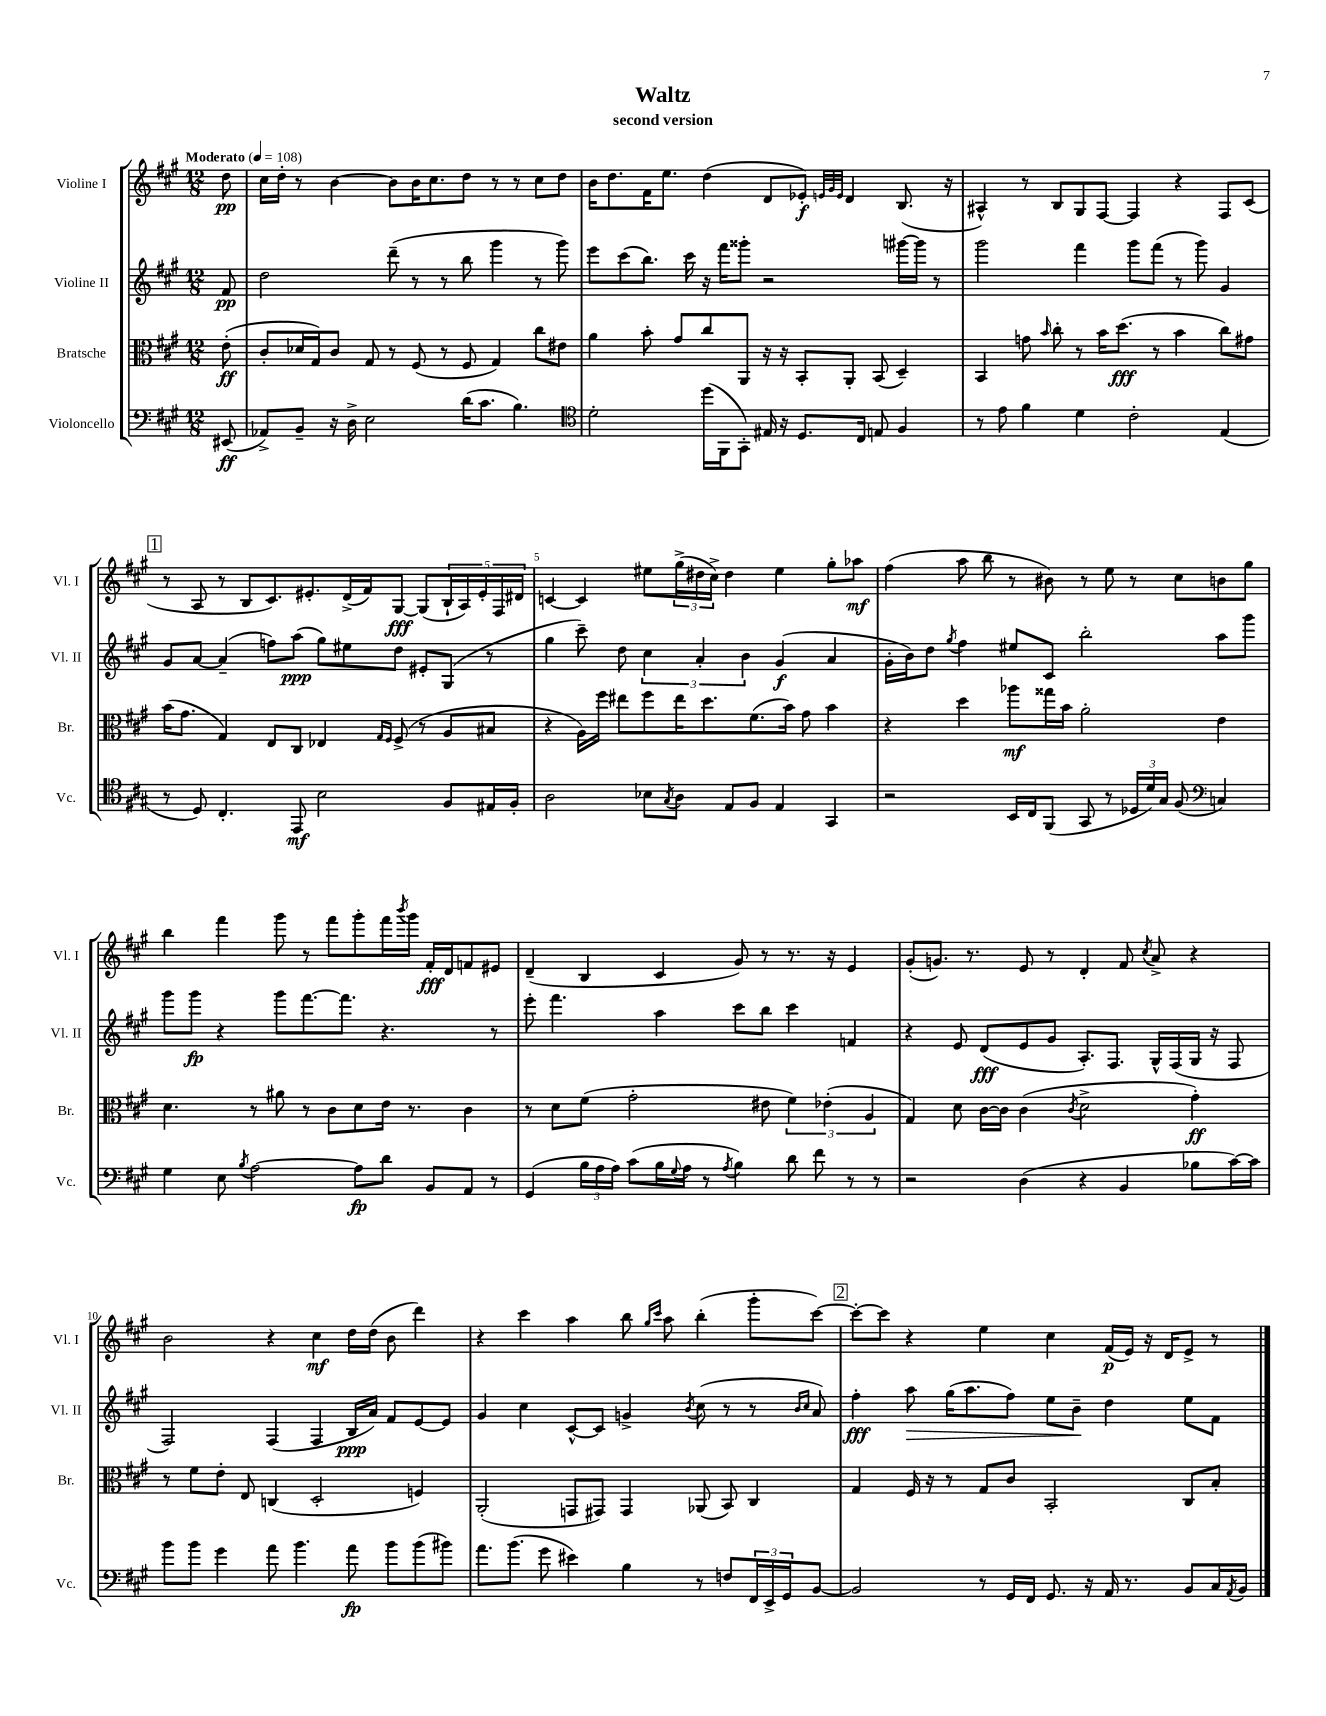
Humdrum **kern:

**kern	**kern	**kern	**kern
*staff4	*staff3	*staff2	*staff1
*clefF4	*clefC3	*clefG2	*clefG2
*k[f#c#g#]	*k[f#c#g#]	*k[f#c#g#]	*k[f#c#g#]
*M12/8	*M12/8	*M12/8	*M12/8
*MM108	*MM108	*MM108	*MM108
(8EE#	(8e'	8f#	8dd
=	=	=	=
8AA-^)	8c#'	2dd	16cc#
.	.	.	16dd'
8BB~	16d-	.	8r
.	16G#)	.	.
16r	8c#	.	[4b
16D^	.	.	.
2E	8G#	.	.
.	8r	(8ddd~	8b]
.	(8F#	8r	16b
.	.	.	8.cc#
.	8r	8r	.
(16d	8F#	8bb	8dd
8.c#	.	.	.
.	4G#)	4ggg#	8r
4.B)	.	.	8r
.	8cc#	8r	8cc#
.	8e#	8ggg#)	8dd
=	=	=	=
*clefC4	*	*	*
2d'	4a	8eee	16b
.	.	.	8.dd
.	.	(8ccc#	.
.	8b'	8.bb)	16f#
.	.	.	8.ee
.	8g#	.	.
.	.	16ccc#	.
(16dd	8cc#	16r	(4dd
16FF#	.	16fff#	.
8GG#')	8AA	8ggg##'	.
16E#	16r	2r	8d
16r	16r	.	.
8.D	8BB'	.	8e-')
.	.	.	32qqe
.	.	.	32qqg#
.	.	.	32qqe
.	8AA'	.	4d
16C#	.	.	.
8E	(8BB	.	.
4F#	4D~)	[16ggg#	(8.B
.	.	16ggg#]	.
.	.	8r	.
.	.	.	16r
=	=	=	=
8r	4BB	2ggg#	4A#^^)
8e	.	.	.
4f#	8g	.	8r
.	16qqb	.	.
.	8cc#'	.	8B
4d	8r	4fff#	8G#
.	16b	.	[8F#
.	(8.dd	.	.
2c#'	.	8ggg#	4F#]
.	8r	(8fff#	.
.	4b	8r	4r
.	.	8ggg#)	.
(4E	8cc#)	4g#	8F#
.	8g#	.	(8c#
=	=	=	=
8r	(16b	8g#	8r
.	8.g#	.	.
8D)	.	[8a	8A
4.C#'	4G#)	(4a~]	8r
.	.	.	8B
.	8E	8ff)	8.c#)
8EE	8C#	(8aa	.
.	.	.	8.e#'
2B	4E-	8gg#)	.
.	.	8ee#	(16d^
.	.	.	16f#)
.	16qqG#	.	.
.	16qqF#	.	.
.	(8F#^	8dd	[8G#
.	8r	8e#'	(8G#]
8F#	8A	(8G#	20B`
.	.	.	20A)
.	.	.	20e#'
16E#	8B#	8r	.
.	.	.	20F#
16F#'	.	.	.
.	.	.	20d#
=	=	=	=
2A	4r	4gg#	[4c
.	16A)	8ccc#~)	4c]
.	16ff#	.	.
.	8ee#	8dd	.
8B-	8ff#	6cc#	8ee#
8qG#	.	.	.
8A	16ee#	.	(24gg#^
.	.	6a'	24dd#
.	8.dd	.	.
.	.	.	24cc#^)
8E	.	.	4dd#
.	.	6b	.
8F#	(8.f#	.	.
4E	.	(4g#	4ee#
.	16b)	.	.
.	8g#	.	.
4GG#	4b	4a	8gg#'
.	.	.	8aa-
=	=	=	=
2r	4r	16g#'	(4ff#
.	.	16b)	.
.	.	8dd	.
.	.	8qgg#	.
.	4dd	4ff#	8aa
.	.	.	8bb
16BB	8aa-	8ee#	8r
16C#	.	.	.
(8FF#	16gg##	8c#	8b#)
.	16b	.	.
8GG#	2a'	2bb'	8r
8r	.	.	8ee
24D-	.	.	8r
24d)	.	.	.
24G#	.	.	.
(8F#	.	.	8cc#
*clefF4	*	*	*
4C)	4e	8aa	8b
.	.	8ggg#	8gg#
=	=	=	=
4G#	4.d	8ggg#	4bb
.	.	8ggg#	.
8E	.	4r	4fff#
8qB	.	.	.
[2A	8r	.	.
.	8a#	8ggg#	8ggg#
.	8r	[8.fff#	8r
.	8c#	.	8fff#
.	.	8.fff#]	.
8A]	8d	.	8ggg#'
8d	16e	4.r	16fff#
.	.	.	8qbbb
.	8.r	.	16ggg#
8BB	.	.	16f#'
.	.	.	16d
8AA	4c#	.	8f
8r	.	8r	8e#
=	=	=	=
(4GG#	8r	8eee'	(4d~
.	8d	4.fff#	.
24B	(8f#	.	4B
24A	.	.	.
24A)	.	.	.
(8c#	2g#'	.	.
16B	.	4aa	4c#
8qqG#	.	.	.
16A	.	.	.
8r	.	.	.
8qA	.	.	.
4B)	.	8ccc#	8g#)
.	8e#	8bb	8r
8d	6f#)	4ccc#	8.r
8f#	.	.	.
.	(6e-'	.	.
.	.	.	16r
8r	.	4f	4e
.	6A	.	.
8r	.	.	.
=	=	=	=
2r	4G#)	4r	(8g#'
.	.	.	8.g)
.	8d	8e	.
.	.	.	8.r
.	[16c#	(8d	.
.	16c#]	.	.
(4D	(4c#	8e	8e
.	.	8g#	8r
.	8qc#	.	.
4r	2d^	8.A')	4d'
.	.	8.F#	.
4BB	.	.	8f#
.	.	.	8qcc#
.	.	16G#^^	8a^
.	.	(16F#	.
8B-	4g#')	16G#	4r
.	.	16r	.
[16c#)	.	8F#	.
16c#]	.	.	.
=	=	=	=
8b	8r	2F#)	2b
8b	8f#	.	.
4g#	8e'	.	.
.	8E	.	.
8a	(4C	(4F#	4r
4.b	.	.	.
.	2D'	4F#	4cc#
8a	.	16B	16dd
.	.	16a)	(16dd
8b	.	8f#	8b
(8b	4F)	[8e	4ddd)
8b#)	.	8e]	.
=	=	=	=
8.a	(2AA'	4g#	4r
(8.b	.	.	.
.	.	4cc#	4ccc#
8g#	.	.	.
4e#)	8GG	[8c#^^	4aa
.	8GG#)	8c#]	.
4B	4GG#	4g^	8bb
.	.	.	16qqgg#
.	.	.	16qqccc#
.	.	.	8aa
.	.	8qb	.
8r	(8AA-	(8cc#	(4bb'
8F	8BB)	8r	.
24FF#	4C#	8r	8ggg#'
24EE^	.	.	.
24GG#	.	.	.
.	.	16qqb	.
.	.	16qqcc#	.
[8BB	.	8a)	[8ccc#)
=	=	=	=
2BB]	4G#	4ff#'	8ccc#'_
.	.	.	8ccc#]
.	16F#	8aa	4r
.	16r	.	.
.	8r	(16gg#	.
.	.	8.aa	.
8r	8G#	.	4ee
16GG#	8c#	8ff#)	.
16FF#	.	.	.
8.GG#	2BB'	8ee	4cc#
.	.	8b~	.
16r	.	.	.
16AA	.	4dd	(16f#
8.r	.	.	16e)
.	.	.	16r
.	.	.	16d
8BB	8C#	8ee	8e^
16C#	8B'	8f#	8r
8qAA	.	.	.
16BB	.	.	.
==	==	==	==
*-	*-	*-	*-
